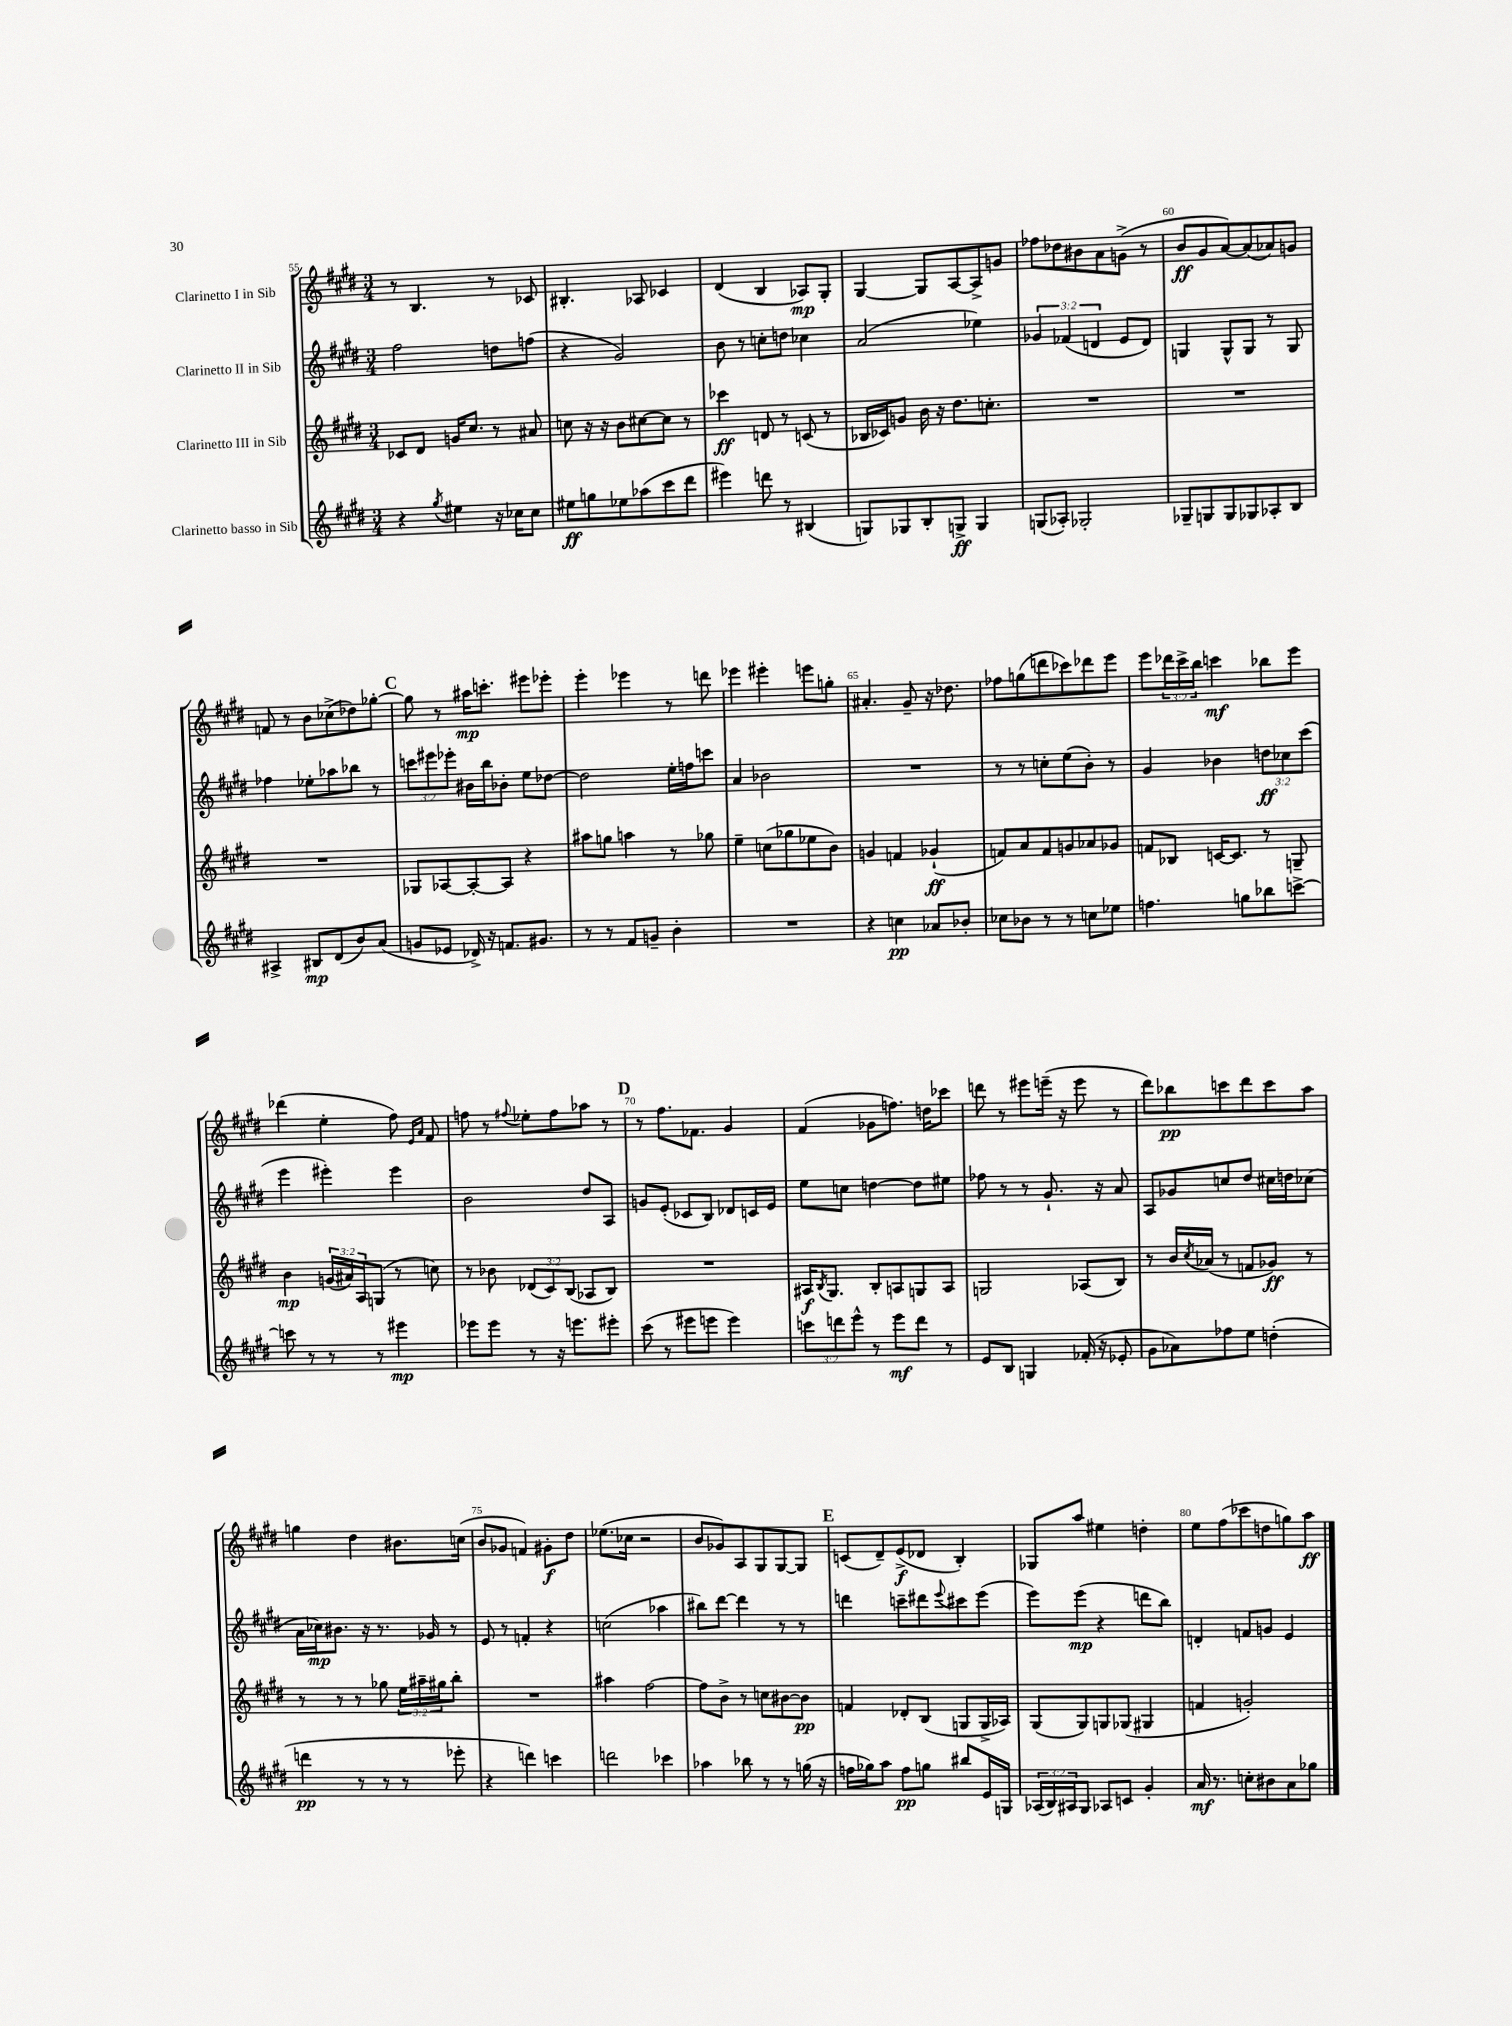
<<
\new StaffGroup <<
\new Staff = "s0" \with { instrumentName = "Clarinetto I in Sib" } {
    \clef treble \key e \major \numericTimeSignature \time 3/4 \override Staff.TupletNumber.text = #tuplet-number::calc-fraction-text
    r8 b4. r8 ces'8 |
    bis4.-. aes8 ces'4 |
    dis'4( b4 aes8\mp) gis8-. |
    gis4~ gis8 a8~ a8-> g'8 |
    fes''8 des''8 bis'8 a'8 g'8->( r8 |
    b'8\ff gis'8 a'8~) a'8( aes'8) g'8 |
    f'8 r8 b'8 ces''8->( des''8) ges''8~-. |
    \mark \markup { \bold "C" } ges''8 r8 ais''16\mp c'''8.-. eis'''8 ees'''8-. |
    e'''4-. ees'''4 r8 d'''8 |
    ees'''4 eis'''4-. e'''8 g''8-. |
    ais'4.-. gis'8-- r16 des''8. |
    fes''8 g''8( d'''8 ces'''8) des'''8 e'''8 |
    e'''8 \tuplet 3/2 { des'''16 cis'''16-> b''16 } c'''4\mf bes''8 e'''8 |
    des'''4( e''4-. fis''8) \grace { e'16 a'16 } fis'8 |
    f''8 r8 \appoggiatura { fis''8 } ees''8-. fis''8 aes''8 r8 |
    \mark \markup { \bold "D" } r8 fis''8. fes'8. gis'4 |
    fis'4( ges'8 f''8.) d''16 ces'''8 |
    d'''8 r8 eis'''8 e'''16--( r16 e'''8 r8 |
    dis'''8) bes''8\pp c'''8 dis'''8 c'''8 a''8 |
    g''4 dis''4 bis'8. c''16( |
    b'8 ges'8 f'4) gis'8-.\f dis''8 |
    ees''8.( ces''16 r2 |
    b'8 ges'8) a8 gis8 gis8~ gis8 |
    \mark \markup { \bold "E" } c'8( dis'8--) e'8->\f( des'8 b4-.) |
    ges8 a''8 eis''4 d''4-. |
    e''8 fis''8( ces'''8 d''8 g''8) a''8\ff \bar "|." |
}
\new Staff = "s1" \with { instrumentName = "Clarinetto II in Sib" } {
    \clef treble \key e \major \numericTimeSignature \time 3/4 \override Staff.TupletNumber.text = #tuplet-number::calc-fraction-text
    fis''2 d''8 f''8( |
    r4 gis'2) |
    b'8 r8 c''8-. d''8 ces''4 |
    a'2( ees''4) |
    \tuplet 3/2 { ges'4 fes'4( d'4 } e'8 d'8) |
    g4 g8-^ g8 r8 g8 |
    fes''4 ees''8-. aes''8 bes''8 r8 |
    \mark \markup { \bold "C" } \tuplet 3/2 { c'''8 eis'''8 ees'''8-. } bis'16 b''16 bes'8-. e''8 des''8~ |
    des''2 e''16-. f''16 c'''8 |
    a'4 bes'2 |
    R2. |
    r8 r8 c''8-. e''8( b'8-.) r8 |
    gis'4 bes'4 \tuplet 3/2 { d''8\ff ces''8 cis'''8( } |
    e'''4 eis'''4-.) eis'''4 |
    b'2 dis''8 a8 |
    \mark \markup { \bold "D" } g'8 e'8-.( ces'8 b8) des'8 c'16 e'16 |
    e''8 c''8 d''4~ d''8 eis''8 |
    fes''8 r8 r8 gis'8.-! r16 a'8 |
    a8 ges'8 c''8 dis''8 cis''16 d''16 ces''8( |
    a'16 ces''16\mp) bis'8. r16 r8. ges'16 r8 |
    e'8 r8 f'4-. r4 |
    c''2( aes''4 |
    bis''8) dis'''8~ dis'''4 r8 r8 |
    \mark \markup { \bold "E" } d'''4 c'''8-- dis'''8 \appoggiatura { e'''8 } cis'''8 e'''8( |
    e'''8) e'''8\mp( r4 d'''8 b''8) |
    d'4-. f'8 g'8 e'4 \bar "|." |
}
\new Staff = "s2" \with { instrumentName = "Clarinetto III in Sib" } {
    \clef treble \key e \major \numericTimeSignature \time 3/4 \override Staff.TupletNumber.text = #tuplet-number::calc-fraction-text
    ces'8 dis'8 g'16 cis''8. r8 ais'8 |
    c''8 r16 r16 b'8 cis''8~ cis''8 r8 |
    ces'''4\ff d'8 r8 c'8( r8 |
    bes16 ces'16) g'8 b'16 r16 dis''8. c''8.-. |
    R2. |
    R2. |
    R2. |
    \mark \markup { \bold "C" } ges8 aes8~ aes8~-. aes8 r4 |
    ais''8 g''8 a''4 r8 ges''8 |
    e''4-- c''8( ges''8 ees''8 b'8) |
    g'4 f'4 ges'4-!\ff( |
    f'8) a'8 f'8 g'8 aes'8 ges'8 |
    f'8 bes8 c'16~ c'8. r8 g8-- |
    b'4\mp \tuplet 3/2 { g'16( ais'16) a16 } g8( r8 c''8) |
    r8 bes'8 \tuplet 3/2 { des'8( cis'8) b8( } aes8 b8) |
    \mark \markup { \bold "D" } R2. |
    ais16\f \acciaccatura { b8 } gis8. b8-. a8 g8 a8 |
    g2 aes8( b8) |
    r8 b'16 \acciaccatura { cis''8 } aes'16( r8 f'8 ges'8\ff) r8 |
    r8 r8 r8 ges''8 \tuplet 3/2 { e''16 ais''16-- gis''16 } b''8-. |
    R2. |
    ais''4 fis''2~ |
    fis''8 b'8-> r8 c''8 bis'8~ bis'8\pp |
    \mark \markup { \bold "E" } f'4 des'8-. b8( g8 g16-> aes16) |
    gis8( gis8) g8 ges8( gis4 |
    f'4 g'2-.) \bar "|." |
}
\new Staff = "s3" \with { instrumentName = "Clarinetto basso in Sib" } {
    \clef treble \key e \major \numericTimeSignature \time 3/4 \override Staff.TupletNumber.text = #tuplet-number::calc-fraction-text
    r4 \acciaccatura { gis''8 } eis''4 r16 ces''16 ces''8 |
    eis''8\ff g''8 ees''8 aes''8( cis'''8 dis'''8 |
    eis'''4) d'''8 r8 bis4( |
    g8) ges8 b8-. g8->\ff g4 |
    g8( aes8-.) ges2-. |
    ges8-- g8 g8 ges8 aes8-. b8 |
    ais4-> bis8\mp dis'8( b'8) a'8( |
    \mark \markup { \bold "C" } g'8 ees'8 des'16->) r16 f'8. gis'8. |
    r8 r8 fis'8 g'8-- b'4-. |
    R2. |
    r4 c''4\pp aes'8 bes'8-. |
    ces''8 bes'8 r8 r8 c''8 ees''8 |
    f''4. g''8 bes''8 c'''8~-> |
    c'''8 r8 r8 r8 eis'''4\mp |
    ees'''8 ees'''8 r8 r16 e'''8. eis'''8-. |
    \mark \markup { \bold "D" } cis'''8( r8 eis'''8 e'''8 e'''4) |
    \tuplet 3/2 { c'''8 d'''8 e'''8-^ } r8 e'''8\mf d'''8 r8 |
    e'8 b8 g4 fes'16-.( r16 ees'8-. |
    gis'8 aes'8) fes''8 e''8 d''4-.( |
    d'''4\pp r8 r8 r8 ees'''8-. |
    r4 d'''4) c'''4 |
    d'''2 ces'''4 |
    aes''4 bes''8 r8 r8 g''16( r16 |
    \mark \markup { \bold "E" } f''16 ges''16) a''8 f''8\pp g''8 bis''8 e'16 g16 |
    \tuplet 3/2 { aes16( b16) ais16 } gis8 aes8 c'8 gis'4-. |
    a'16\mf r8. c''8-. bis'8 a'8 ges''8 \bar "|." |
}
>>
>>
\layout { \context { \Score currentBarNumber = #55 \override BarNumber.break-visibility = ##(#f #t #t) barNumberVisibility = #(every-nth-bar-number-visible 5) } }
